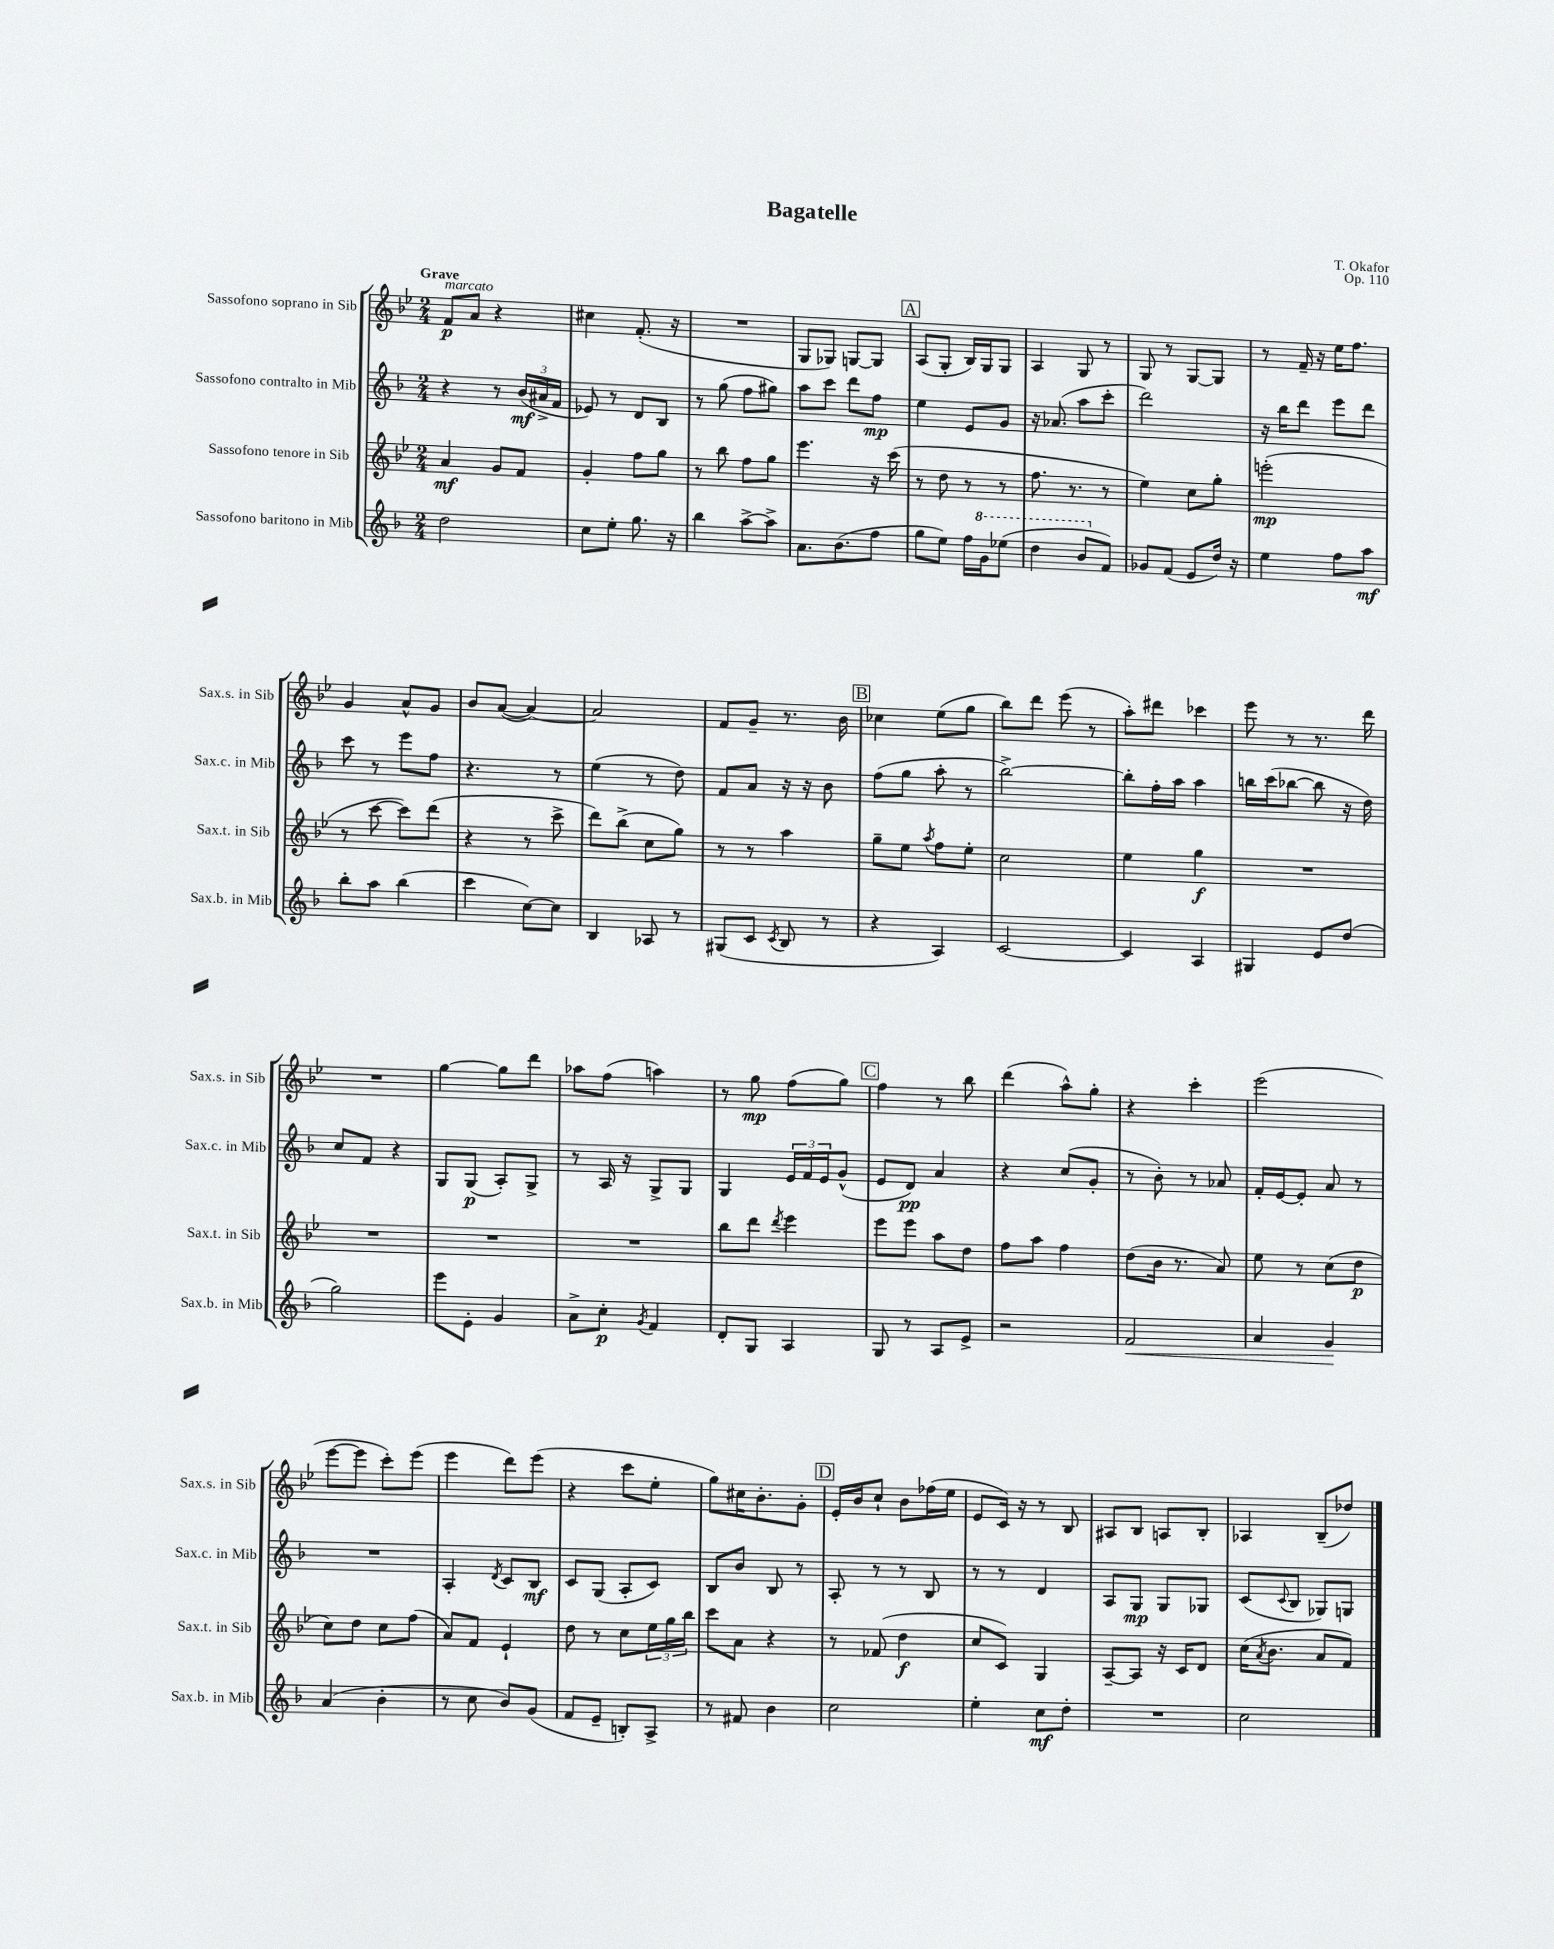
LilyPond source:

\header { title = "Bagatelle" composer = "T. Okafor" opus = "Op. 110" }
<<
\new StaffGroup <<
\new Staff = "s0" \with { instrumentName = "Sassofono soprano in Sib" shortInstrumentName = "Sax.s. in Sib" } {
    \clef treble \key bes \major \numericTimeSignature \time 2/4 \tempo "Grave"
    f'8\p^\markup { \italic "marcato" } a'8 r4 |
    cis''4 f'8.-.( r16 |
    R2 |
    g8 ges8) g8~ g8 |
    \mark \markup { \box "A" } a8( g8-. bes16) g16 g8 |
    a4 g8 r8 |
    g8 r8 g8~ g8 |
    r8 f'16-- r16 ees''16 f''8. |
    g'4 a'8-^ g'8 |
    bes'8 a'8~( a'4~) |
    a'2 |
    f'8 g'8-- r8. bes'16 |
    \mark \markup { \box "B" } ces''4 ees''8( g''8 |
    bes''8) d'''8 ees'''8( r8 |
    a''8-.) dis'''8 ces'''4 |
    ees'''8 r8 r8. d'''16 |
    R2 |
    g''4~ g''8 d'''8 |
    aes''8 f''8( a''4) |
    r8 g''8\mp f''8( g''8) |
    \mark \markup { \box "C" } f''4 r8 bes''8 |
    d'''4( a''8-^) g''8-. |
    r4 c'''4-. |
    ees'''2( |
    ees'''8~ ees'''8 c'''8-.) ees'''8( |
    ees'''4 d'''8) ees'''8( |
    r4 c'''8 ees''8-. |
    g''8) cis''16 bes'8.-. g'8-. |
    \mark \markup { \box "D" } ees'16-. bes'16 c''8-! bes'8 fes''16( ees''16 |
    ees'8 c'16) r16 r8 bes8 |
    ais8 bes8 a8 bes8-. |
    aes4 bes8--( des''8) \bar "|." |
}
\new Staff = "s1" \with { instrumentName = "Sassofono contralto in Mib" shortInstrumentName = "Sax.c. in Mib" } {
    \clef treble \key f \major \numericTimeSignature \time 2/4
    r4 r8 \tuplet 3/2 { bes'16\mf( ais'16-> f'16 } |
    ees'8) r8 d'8 bes8 |
    r8 g''8( f''8 gis''8) |
    a''8 c'''8 d'''8 f''8\mp |
    \mark \markup { \box "A" } e''4 e'8 g'8 |
    r16 aes'8.( a''8 c'''8-. |
    d'''2) |
    r16 bes''16 d'''8 e'''8 d'''8 |
    c'''8 r8 e'''8 f''8 |
    r4. r8 |
    e''4( r8 d''8) |
    f'8 a'8 r16 r16 bes'8 |
    \mark \markup { \box "B" } f''8( g''8 a''8-. r8 |
    bes''2~->) |
    bes''8-. f''16-. a''16 a''4 |
    b''16 c'''16( bes''8~ bes''8 r16 d''16) |
    c''8 f'8 r4 |
    g8 g8\p( a8-.) g8-> |
    r8 a16 r16 g8-> g8 |
    g4 \tuplet 3/2 { e'16 f'16 e'16 } g'8-^( |
    \mark \markup { \box "C" } e'8 d'8\pp) a'4 |
    r4 c''8( g'8-. |
    r8 bes'8-.) r8 aes'8 |
    f'16-. e'16~ e'8-. a'8 r8 |
    R2 |
    a4-. \acciaccatura { d'8 } c'8 bes8\mf |
    c'8 g8( a8-. c'8) |
    bes8 bes'8 bes8 r8 |
    \mark \markup { \box "D" } a8-. r8 r8 bes8 |
    r8 r8 d'4 |
    a8 g8\mp g8 ges8 |
    c'8( \appoggiatura { c'8 } bes8 ges8) g8 \bar "|." |
}
\new Staff = "s2" \with { instrumentName = "Sassofono tenore in Sib" shortInstrumentName = "Sax.t. in Sib" } {
    \clef treble \key bes \major \numericTimeSignature \time 2/4
    a'4\mf g'8 f'8 |
    g'4-. f''8 g''8 |
    r8 bes''8 f''8 g''8 |
    ees'''4. r16 c'''16( |
    \mark \markup { \box "A" } r8 d''8 r8 r8 |
    f''8. r8. r8 |
    ees''4) c''8 g''8-. |
    e'''2-.\mp( |
    r8 c'''8~ c'''8) d'''8( |
    r4 r8 c'''8-> |
    d'''8) bes''8->( c''8 g''8) |
    r8 r8 a''4 |
    \mark \markup { \box "B" } g''8-- ees''8 \acciaccatura { a''8 } f''8 ees''8-. |
    c''2 |
    ees''4 g''4\f |
    R2 |
    R2 |
    R2 |
    R2 |
    bes''8 d'''8 \acciaccatura { d'''8 } ees'''4 |
    \mark \markup { \box "C" } ees'''8 ees'''8 a''8 d''8 |
    f''8 a''8 f''4 |
    d''8( bes'16 r8. a'8) |
    ees''8 r8 c''8( d''8\p |
    c''8) d''8 c''8 f''8( |
    a'8) f'8 ees'4-! |
    d''8 r8 c''8 \tuplet 3/2 { ees''16 g''16 bes''16 } |
    c'''8 a'8 r4 |
    \mark \markup { \box "D" } r8 fes'8( d''4\f |
    c''8 c'8) g4 |
    a8~-- a8 r16 c'16 d'8 |
    c''16( \acciaccatura { a'8 } bes'8. a'8 f'8) \bar "|." |
}
\new Staff = "s3" \with { instrumentName = "Sassofono baritono in Mib" shortInstrumentName = "Sax.b. in Mib" } {
    \clef treble \key f \major \numericTimeSignature \time 2/4
    d''2 |
    c''8 e''8-. g''8. r16 |
    bes''4 a''8~-> a''8-> |
    a'8. bes'8.( f''8 |
    \mark \markup { \box "A" } g''8 e''8) f''16 \ottava #1 g''16 ees'''8( |
    d'''4 bes''8 \ottava #0 f'8) |
    ges'8 f'8( e'8 d''16) r16 |
    e''4 f''8 a''8\mf |
    bes''8-. a''8 bes''4( |
    c'''4 c''8~) c''8 |
    bes4 aes8 r8 |
    gis8( c'8 \acciaccatura { c'8 } bes8 r8 |
    \mark \markup { \box "B" } r4 a4) |
    c'2~ |
    c'4 a4 |
    gis4 e'8 d''8( |
    g''2) |
    e'''8 e'8-. g'4 |
    a'8-> c''8-.\p \acciaccatura { g'8 } f'4 |
    d'8-. g8 a4 |
    \mark \markup { \box "C" } g8 r8 a8 e'8-> |
    r2 |
    f'2\< |
    a'4 g'4\! |
    a'4( bes'4-. |
    r8 c''8 bes'8) g'8( |
    f'8 e'8-- b8-.) a8-> |
    r8 fis'8 bes'4 |
    \mark \markup { \box "D" } c''2 |
    e''4-. c''8\mf d''8-. |
    R2 |
    c''2 \bar "|." |
}
>>
>>
\layout { \context { \Score \remove "Bar_number_engraver" } }
